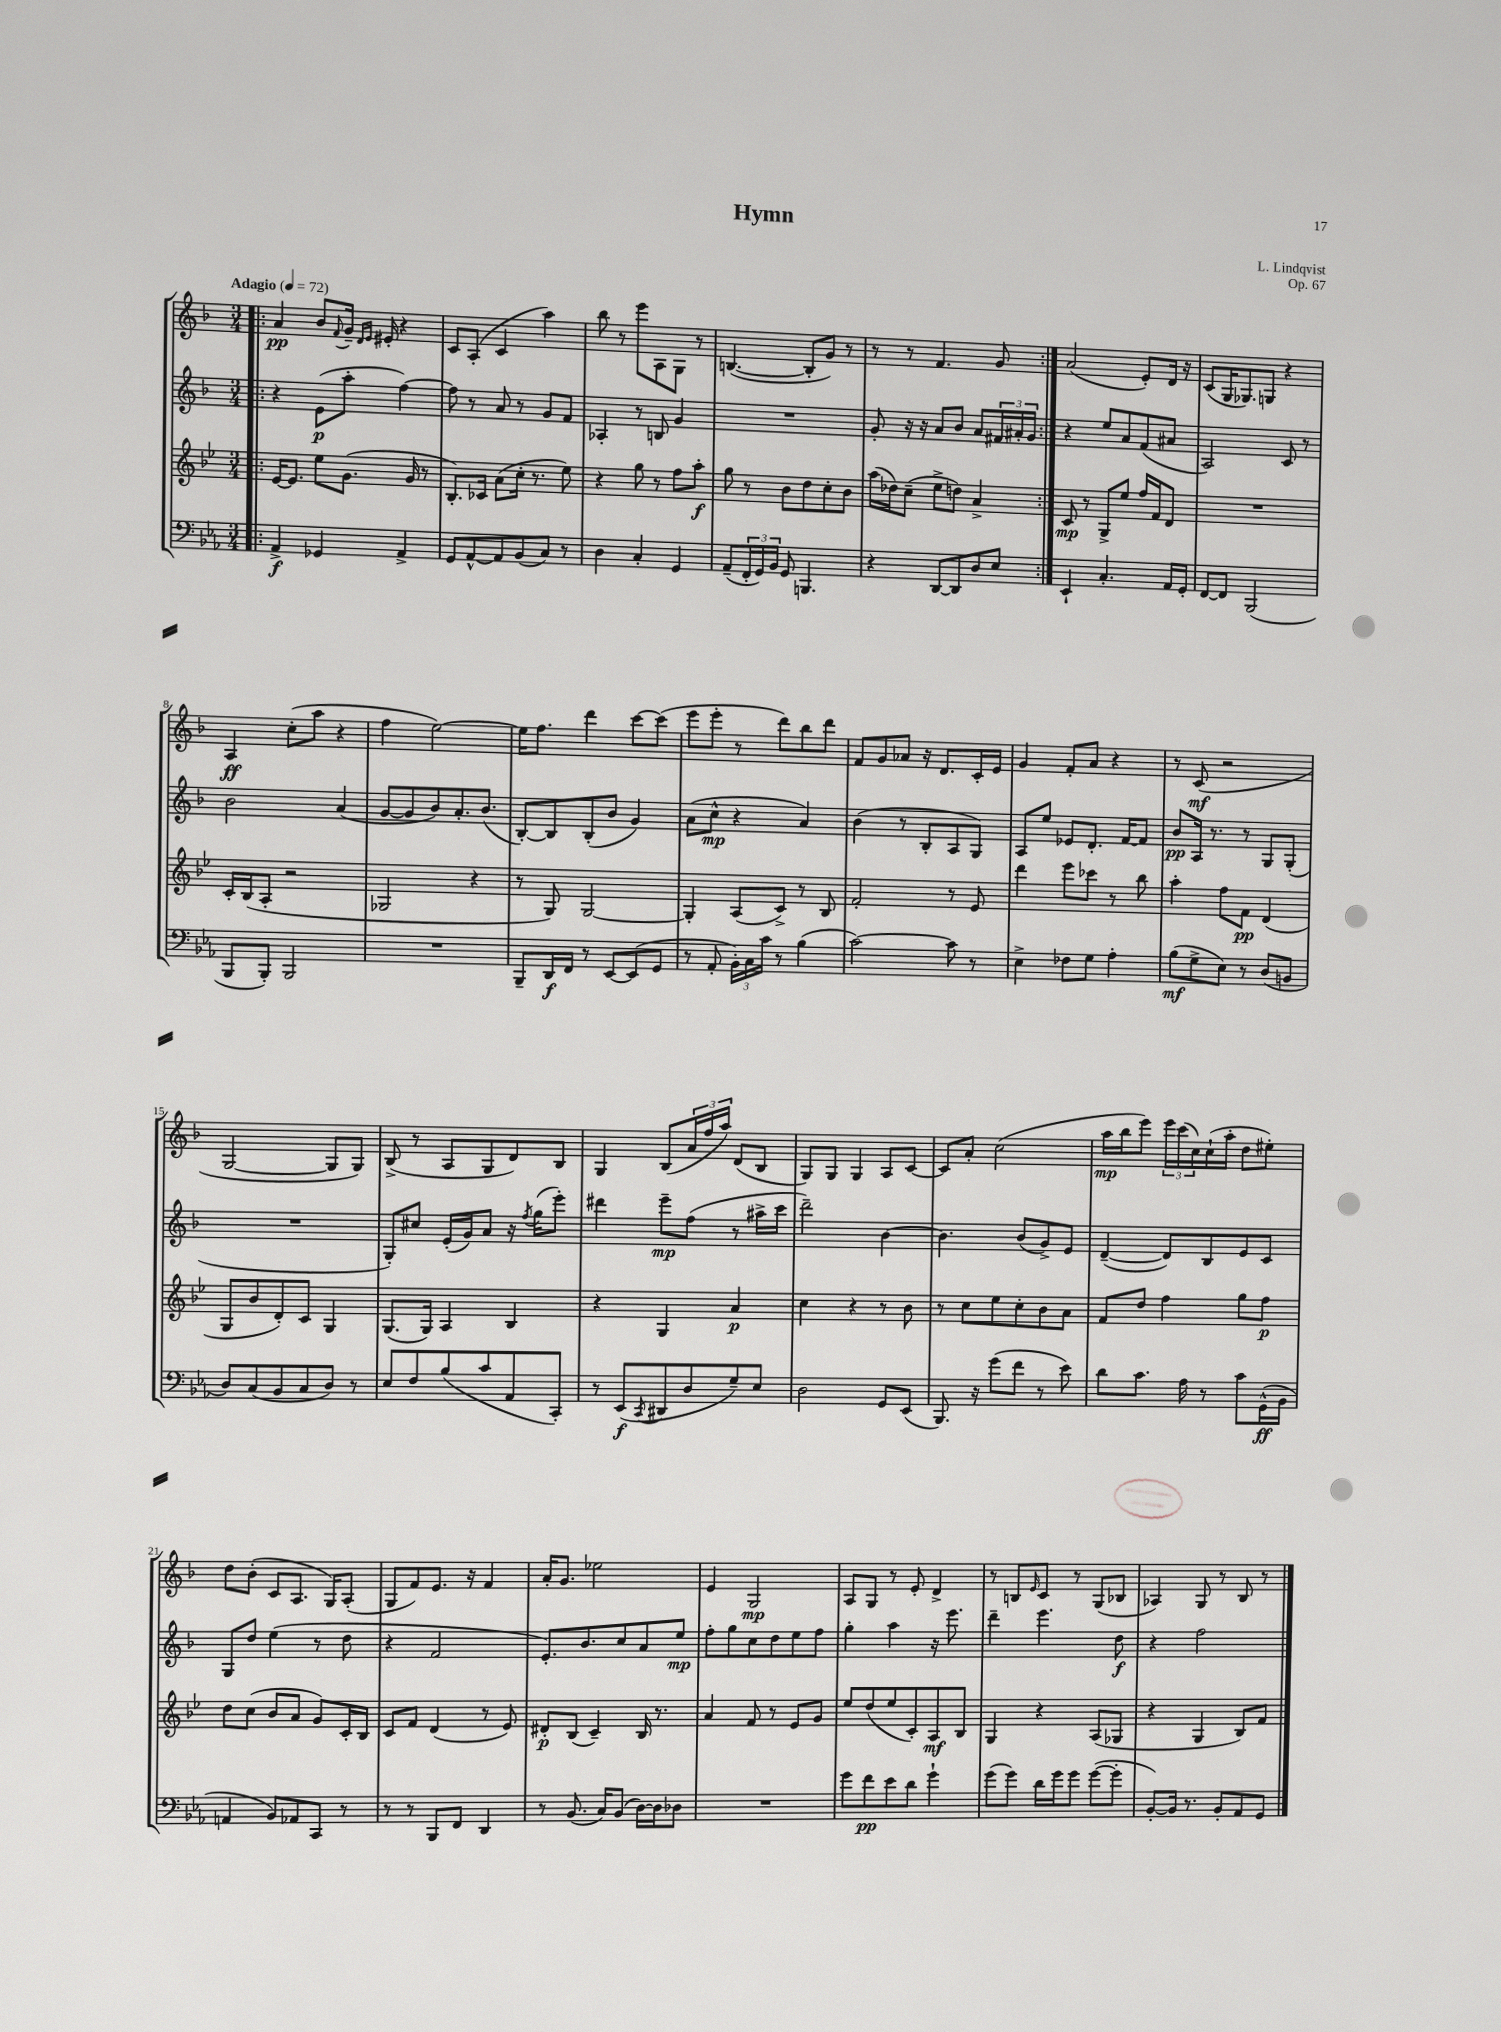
\header { title = "Hymn" composer = "L. Lindqvist" opus = "Op. 67" }
<<
\new StaffGroup <<
\new Staff = "s0" {
    \clef treble \key f \major \numericTimeSignature \time 3/4 \tempo "Adagio" 4 = 72
    \repeat volta 2 { \bar ".|:" a'4\pp bes'8 \appoggiatura { f'8 } g'16-- \grace { d'16 e'16 } eis'16-. r4 |
    c'8 a8-.( c'4 a''4) |
    bes''8 r8 e'''8 a8 g8 r8 |
    b4.~( b8-. g'8) r8 |
    r8 r8 f'4. g'8 | }
    a'2( e'8-.) d'16 r16 |
    c'8( g16 ges8.) g8 r4 |
    a4\ff c''8-.( a''8 r4 |
    f''4 e''2~) |
    e''16 f''8. d'''4 c'''8~ c'''8( |
    e'''8 e'''8-. r8 d'''8) bes''8 d'''8 |
    f'8 g'8 aes'8 r16 d'8. c'16-. e'16 |
    g'4 f'8-. a'8 r4 |
    r8 c'8\mf( r2 |
    g2~ g8 g8) |
    bes8->( r8 a8 g8 d'8) bes8 |
    g4 bes8( \tuplet 3/2 { a'16 f''16 a''16) } d'8( bes8 |
    g8) g8 g4 a8 c'8~ |
    c'8 a'8-. c''2( |
    a''16\mp bes''16 e'''8) \tuplet 3/2 { e'''16 c'''16( c''16) } c''16-!( a''16-. d''8 eis''8-.) |
    d''8 bes'8-.( c'8 a8. g16) a8-.( |
    g8 f'8) e'8. r16 f'4 |
    a'16-. g'8. ees''2 |
    e'4 g2\mp |
    a8 g8 r8 e'8-. d'4-> |
    r8 b8 \grace { e'16 } c'8 r8 g8( bes8 |
    aes4) g8 r8 bes8 r8 \bar "|." |
}
\new Staff = "s1" {
    \clef treble \key f \major \numericTimeSignature \time 3/4
    \repeat volta 2 { \bar ".|:" r4 e'8\p( a''8-. f''4~) |
    f''8 r8 a'8 r8 g'8 f'8 |
    aes4-. r8 b8 g'4 |
    R2. |
    g'8-. r16 r16 a'8 bes'8 a'8 \tuplet 3/2 { fis'16 ais'16-. g'16 } | }
    r4 e''8 a'8 f'8( ais'8 |
    a2) c'8 r8 |
    bes'2 a'4( |
    g'8~ g'8 bes'8) a'8.-. bes'8.( |
    bes8~-.) bes8 bes8-.( bes'8 g'4) |
    a'8( c''8-^\mp r4 a'4) |
    bes'4( r8 bes8-. a8 g8) |
    a8 e''8 ees'8 d'8.-. f'16~ f'8 |
    bes'8\pp a16 r8. r8 g8 g8-.( |
    R2. |
    g8-.) cis''8 e'16-.( g'16) a'8 r16 \acciaccatura { f''8 } g''16( e'''8-.) |
    dis'''4 e'''8--\mp f''8( r8 ais''16-> c'''16 |
    d'''2--) bes'4~ |
    bes'4. bes'8( g'8->) e'8 |
    d'4~--( d'8) bes8 e'8 c'8 |
    g8 d''8 e''4( r8 d''8 |
    r4 f'2 |
    e'8.-.) bes'8. c''8 a'8 e''8\mp |
    f''8-. g''8 c''8 d''8 e''8 f''8 |
    g''4-. a''4 r16 e'''8. |
    d'''4-- e'''4. d''8\f |
    r4 f''2 \bar "|." |
}
\new Staff = "s2" {
    \clef treble \key bes \major \numericTimeSignature \time 3/4
    \repeat volta 2 { \bar ".|:" ees'16~ ees'8. ees''8 g'8.( g'16 r8 |
    bes8.-.) ces'16 a'8( c''16-. r8. ees''8) |
    r4 g''8 r8 f''8 a''8-.\f |
    g''8 r8 bes'8 d''8 c''8-. bes'8 |
    a''16( des''16) c''8--( ees''8-> d''8) a'4-> | }
    c'8\mp r8 g8-> ees''8 f''16 f'16 d'8 |
    R2. |
    c'16-. bes16( a8-. r2 |
    ges2 r4 |
    r8 g8) g2~ |
    g4-. a8( c'8->) r8 bes8 |
    f'2-. r8 ees'8 |
    d'''4 ees'''8 ces'''8 r8 bes''8 |
    a''4-. f''8 f'8\pp d'4( |
    g8 bes'8 d'8-.) c'8 g4 |
    g8.( g16) a4 bes4 |
    r4 g4 a'4\p |
    c''4 r4 r8 bes'8 |
    r8 c''8 ees''8 c''8-. bes'8 a'8 |
    f'8 d''8 f''4 g''8 f''8\p |
    d''8 c''8( bes'8 a'8 g'8) c'16-. bes16 |
    c'8 f'8 d'4( r8 ees'8) |
    dis'8-.\p bes8( c'4--) bes16 r8. |
    a'4 f'8 r8 ees'8 g'8 |
    ees''8 d''8( ees''8 c'8-.) a8\mf bes8 |
    g4 r4 a8( ges8 |
    r4 g4 bes8) f'8 \bar "|." |
}
\new Staff = "s3" {
    \clef bass \key ees \major \numericTimeSignature \time 3/4
    \repeat volta 2 { \bar ".|:" aes,4->\f ges,4 aes,4-> |
    g,8 aes,8~-^ aes,8 bes,8( c8) r8 |
    d4 c4-. g,4 |
    aes,8--( \tuplet 3/2 { f,16-. g,16) bes,16 } g,8 b,,4. |
    r4 d,8~ d,8 d8 ees8 | }
    ees,4-! c4.-. aes,16 g,16-. |
    f,8~ f,8 bes,,2( |
    bes,,8 bes,,8-.) bes,,2 |
    R2. |
    bes,,8-- d,16\f f,16 r8 ees,8~ ees,8( g,8 |
    r8 aes,8-. \tuplet 3/2 { bes,16-.) c16 c'16 } r8 bes4( |
    c'2~) c'8 r8 |
    ees4-> fes8 g8 aes4-. |
    bes8\mf( g8-> ees8) r8 d8( b,8 |
    d8) c8( bes,8 c8 d8) r8 |
    ees8 f8 bes8( c'8 aes,8 c,8-.) |
    r8 ees,8\f( \acciaccatura { c,8 } dis,8 d8 g8--) ees8 |
    d2 g,8 ees,8( |
    bes,,8.) r16 g'8( f'8 r8 ees'8) |
    d'8 c'8. aes16 r8 c'8 g,16-^\ff( bes,16 |
    a,4 bes,8) aes,8 c,8 r8 |
    r8 r8 bes,,8 f,8 d,4 |
    r8 bes,8.( c16) bes,8( d16~) d16 des8 |
    R2. |
    g'8 f'8\pp ees'8 d'8 g'4-! |
    g'8( g'8) d'16 g'16 g'8 g'8~( g'8-. |
    bes,8~-.) bes,16 r8. bes,8-. aes,8 g,8 \bar "|." |
}
>>
>>
